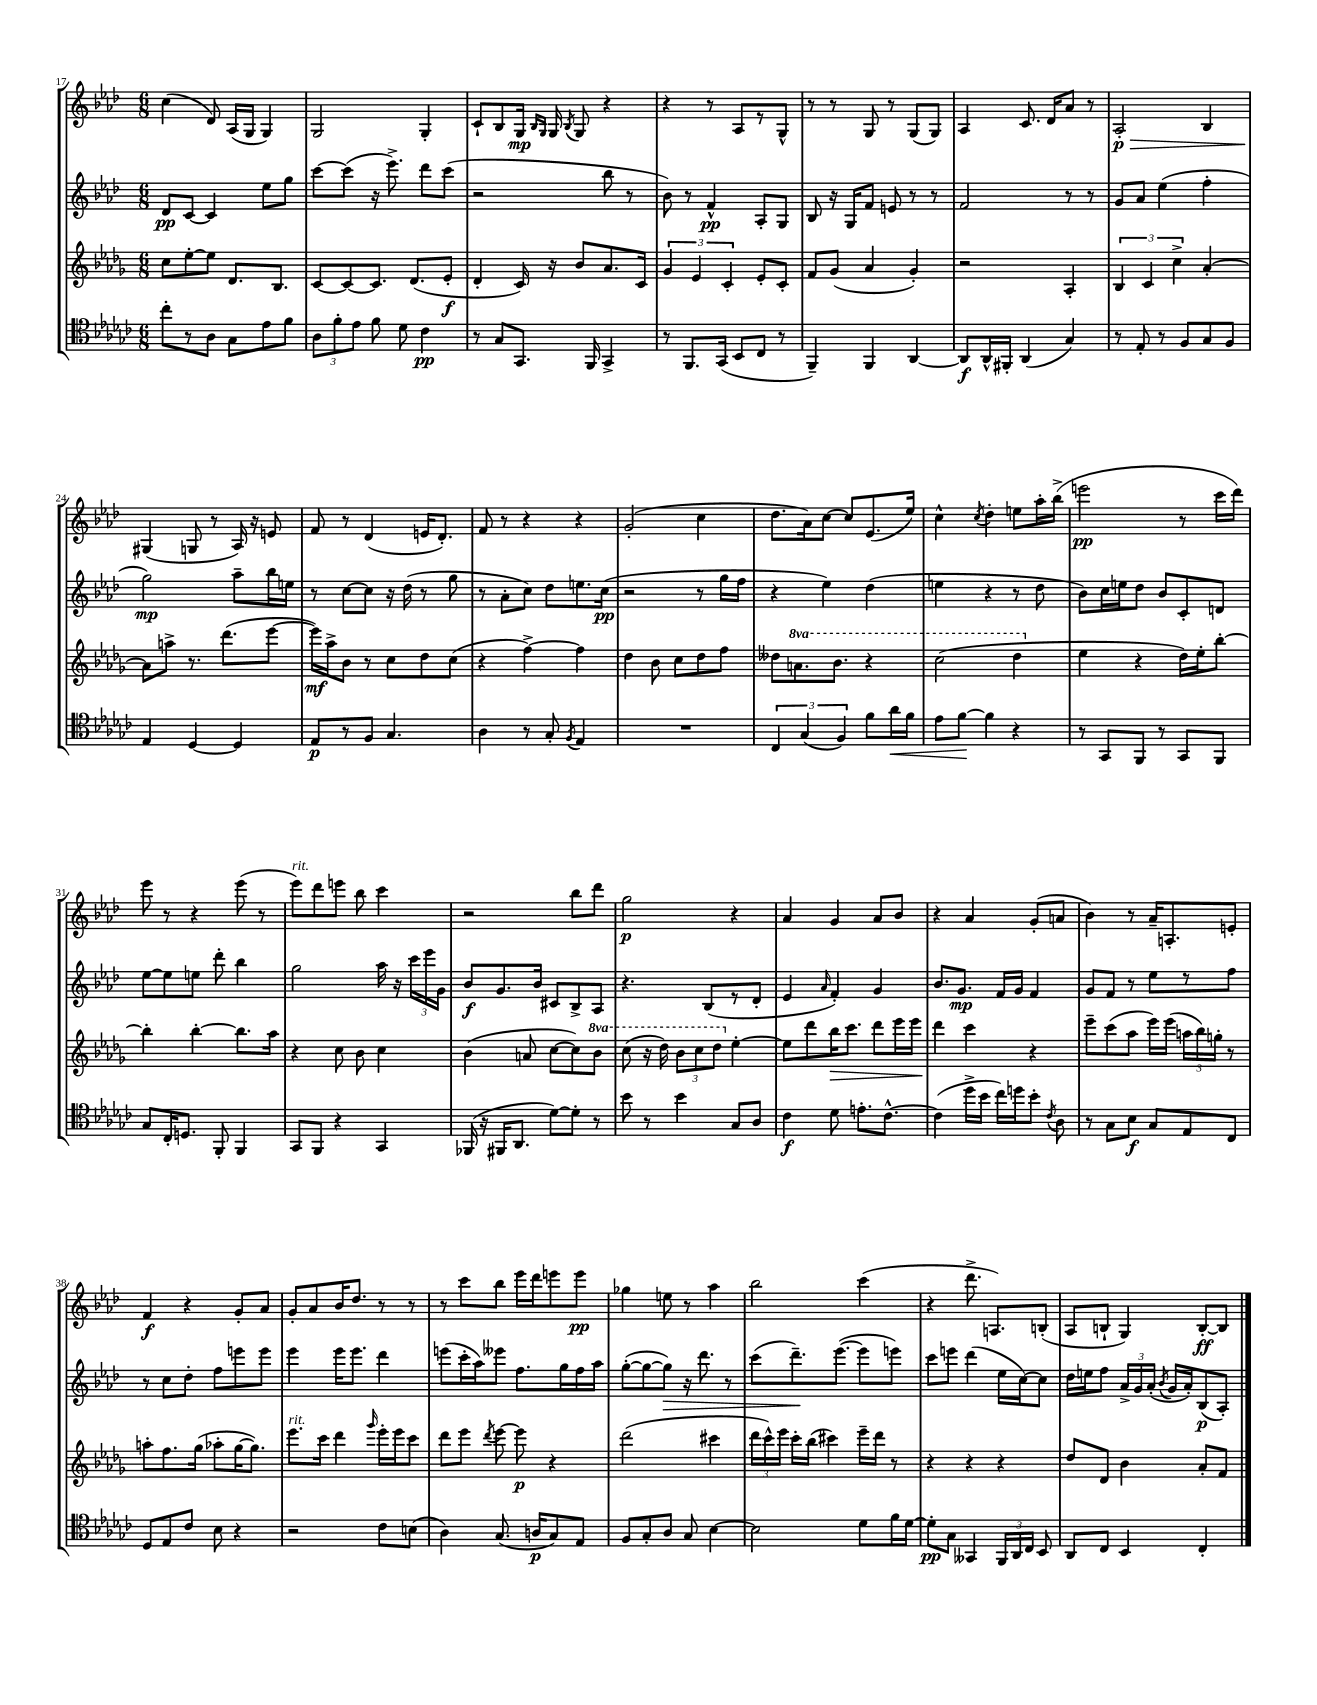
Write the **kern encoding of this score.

**kern	**kern	**kern	**kern
*staff4	*staff3	*staff2	*staff1
*clefC4	*clefG2	*clefG2	*clefG2
*k[b-e-a-d-g-c-]	*k[b-e-a-d-g-]	*k[b-e-a-d-]	*k[b-e-a-d-]
*M6/8	*M6/8	*M6/8	*M6/8
8cc-'	8cc	8d-	(4cc
8r	[8ee-'	[8c	.
8A-	8ee-]	4c]	8d-)
8G-	8.d-	.	(16A-
.	.	.	16G
8e-	.	8ee-	4G)
.	8.B-	.	.
8f	.	8gg	.
=	=	=	=
12A-	[8c	[8ccc	2G
12f'	.	.	.
.	8c_	(8ccc]	.
12e-	.	.	.
8f	8.c]	16r	.
.	.	8.eee-^)	.
8d-	.	.	.
.	(8.d-	.	.
4c-	.	8ddd-	4G'
.	8e-'	(8ccc	.
=	=	=	=
8r	4d-'	2r	8c`
8G-	.	.	8B-
8.GG-	16c)	.	16G
.	.	.	16qqB-
.	.	.	16qqG
.	16r	.	16G
.	.	.	8qB-
.	8b-	.	8G
16FF	.	.	.
4GG-^	8.a-	8bb-	4r
.	.	8r	.
.	16c	.	.
=	=	=	=
8r	6g-	8b-)	4r
8.FF	.	8r	.
.	6e-	.	.
.	.	4f^^	8r
(16GG-	.	.	.
.	6c'	.	.
8BB-	.	.	8A-
8C-	8e-'	8A-'	8r
8r	8c'	8G	8G^^
=	=	=	=
4FF~)	8f	8B-	8r
.	(8g-	16r	8r
.	.	16G	.
4FF	4a-	8f	8G
.	.	8e	8r
[4AA-	4g-')	8r	(8G
.	.	8r	8G)
=	=	=	=
8AA-]	2r	2f	4A-
16AA-^^	.	.	.
16FF#'	.	.	.
(4AA-	.	.	8.c
.	.	.	16d-
4G-)	4A-'	8r	8a-
.	.	8r	8r
=	=	=	=
8r	6B-	8g	2A-'
8E-'	.	8a-	.
.	6c	.	.
8r	.	(4ee-	.
.	6cc^	.	.
8F	.	.	.
8G-	[4a-'	4ff'	4B-
8F	.	.	.
=	=	=	=
4E-	8a-]	2gg)	(4G#
.	8aa^	.	.
[4D-	8.r	.	8G
.	.	.	8r
.	(8.ddd-	.	.
4D-]	.	8aa-~	16A-)
.	.	.	16r
.	[8eee-	16bb-	8e
.	.	16ee	.
=	=	=	=
8E-	16eee-])	8r	8f
.	16aa-^	.	.
8r	8b-	[8cc	8r
8F	8r	8cc]	(4d-
4.G-	8cc	16r	.
.	.	(16dd-	.
.	8dd-	8r	16e
.	.	.	8.d-')
.	(8cc	8gg	.
=	=	=	=
4A-	4r	8r	8f
.	.	8a-'	8r
8r	[4ff^)	8cc)	4r
8G-'	.	8dd-	.
8qF	.	.	.
4E-	4ff]	8.ee	4r
.	.	(16cc	.
=	=	=	=
2.r	4dd-	2r	(2g'
.	8b-	.	.
.	8cc	.	.
.	8dd-	8r	4cc
.	8ff	16gg	.
.	.	16ff	.
=	=	=	=
6C-	8dd--	4r	8.dd-
.	8.aa	.	.
(6G-	.	.	.
.	.	.	16a-)
.	.	4ee-)	[8cc
.	8.bb-	.	.
6F)	.	.	.
.	.	.	8cc]
8f	4r	(4dd-	(8.e-
16a-	.	.	.
16f	.	.	16ee-)
=	=	=	=
8e-	(2ccc	4ee	4cc^^
[8f	.	.	.
.	.	.	8qcc
4f]	.	4r	4dd-'
4r	4ddd-	8r	8ee
.	.	8dd-	16aa-'
.	.	.	(16bb-^
=	=	=	=
8r	4ee-	8b-)	2eee
8GG-	.	16cc	.
.	.	16ee	.
8FF	4r	8dd-	.
8r	.	8b-	.
8GG-	16dd-)	8c'	8r
.	16ee-'	.	.
8FF	[8bb-'	8d	16ccc
.	.	.	16ddd-)
=	=	=	=
8G-	4bb-']	[8ee-	8eee-
16C-'	.	8ee-]	8r
8.D	.	.	.
.	[4bb-'	8ee	4r
8FF'	.	8ddd-'	.
4FF	8.bb-]	4bb-	(8eee-
.	.	.	8r
.	16aa-	.	.
=	=	=	=
8GG-	4r	2gg	8eee-)
8FF	.	.	8ddd-
4r	8cc	.	8eee
.	8b-	.	8bb-
4GG-	4cc	16aa-	4ccc
.	.	16r	.
.	.	24ccc	.
.	.	24eee-	.
.	.	24g	.
=	=	=	=
(16FF-	(4b-	8b-	2r
16r	.	.	.
16FF#	.	8.g	.
8.AA-	.	.	.
.	8a	.	.
.	.	16b-	.
[8d-)	[8cc	8c#	.
8d-']	8cc])	8B-^	8bb-
8r	8bb-	8A-	8ddd-
=	=	=	=
8b-	(8ccc	4.r	2gg
8r	16r	.	.
.	16ddd-)	.	.
4b-	12bb-	.	.
.	12ccc	.	.
.	.	(8B-	.
.	12ddd-	.	.
8G-	[4ee-'	8r	4r
8A-	.	8d-'	.
=	=	=	=
4c-	8ee-]	4e-	4a-
.	8ddd-	.	.
.	.	16qqa-	.
8d-	16bb-	4f')	4g
.	8.ccc	.	.
8.e'	.	.	.
.	8ddd-	4g	8a-
[8.c-^^	.	.	.
.	16eee-	.	8b-
.	16eee-	.	.
=	=	=	=
(4c-]	4ddd-	8.b-	4r
.	.	8.g	.
16dd-^	4ccc	.	4a-
16b-	.	.	.
16cc-)	.	16f	.
16dd	.	16g	.
8b-'	4r	4f	(8g'
8qc-	.	.	.
8A-	.	.	8a
=	=	=	=
8r	8eee-~	8g	4b-)
8G-	(8ccc	8f	.
8B-	8aa-	8r	8r
8G-	16eee-)	8ee-	16a-~
.	(16eee-	.	8.A'
8E-	24aa	8r	.
.	24bb-)	.	.
.	24gg'	.	.
8C-	8r	8ff	8e'
=	=	=	=
8D-	8aa'	8r	4f
8E-	8.ff	8cc	.
8c-	.	8dd-'	4r
.	(16gg-	.	.
8B-	8aa-'	8ff	.
4r	[16gg-	8eee	8g'
.	8.gg-])	.	.
.	.	8eee	8a-
=	=	=	=
2r	8.eee-	4eee-	8g'
.	.	.	8a-
.	16ccc	.	.
.	4ddd-	16eee-	16b-
.	.	8.eee-	8.dd-
.	16qqggg-	.	.
8c-	16eee-'	4ddd-	8r
.	16eee-	.	.
(8B	8ccc	.	8r
=	=	=	=
4A-)	8ddd-	(8eee	8r
.	8eee-	16ccc'	8ccc
.	.	16aa-)	.
.	8qddd-	.	.
(8.G-	[8eee-	8eee--	8bb-
.	8eee-]	8.ff	16eee-
16A	.	.	16ddd-
8G-)	4r	.	8eee
.	.	16gg	.
8E-	.	16ff	8eee
.	.	16aa-	.
=	=	=	=
8F	(2ddd-	([8gg'	4gg-
8G-'	.	8gg_	.
8A-	.	8gg])	8ee
8G-	.	16r	8r
.	.	8.ddd-	.
[4B-	4ccc#	.	4aa-
.	.	8r	.
=	=	=	=
2B-]	24ddd-	(8ccc	2bb-
.	24ccc^^)	.	.
.	24eee-	.	.
.	16ccc'	8.ddd-~)	.
.	(16bb-	.	.
.	4ccc#)	.	.
.	.	([8.eee-	.
8d-	16eee-~	8eee-]	(4ccc
.	16ddd-	.	.
16f	8r	8eee)	.
[16d-	.	.	.
=	=	=	=
8d-']	4r	8ccc	4r
8G-	.	8eee	.
4GG--	4r	(4ddd-	8.ddd-^
.	.	.	8.A)
24FF	4r	16ee-	.
24AA-	.	.	.
.	.	[16cc)	.
24C-	.	.	.
8BB-	.	8cc]	(8B'
=	=	=	=
8AA-	8dd-	16dd-	8A-
.	.	16ee	.
8C-	8d-	8ff	8B`
4BB-	4b-	24a-^	4G)
.	.	24g	.
.	.	(24a-'	.
.	.	8qb-	.
.	.	16g	.
.	.	16a-')	.
4C-'	8a-'	(8B-	[8B'
.	8f	8A-')	8B]
==	==	==	==
*-	*-	*-	*-
